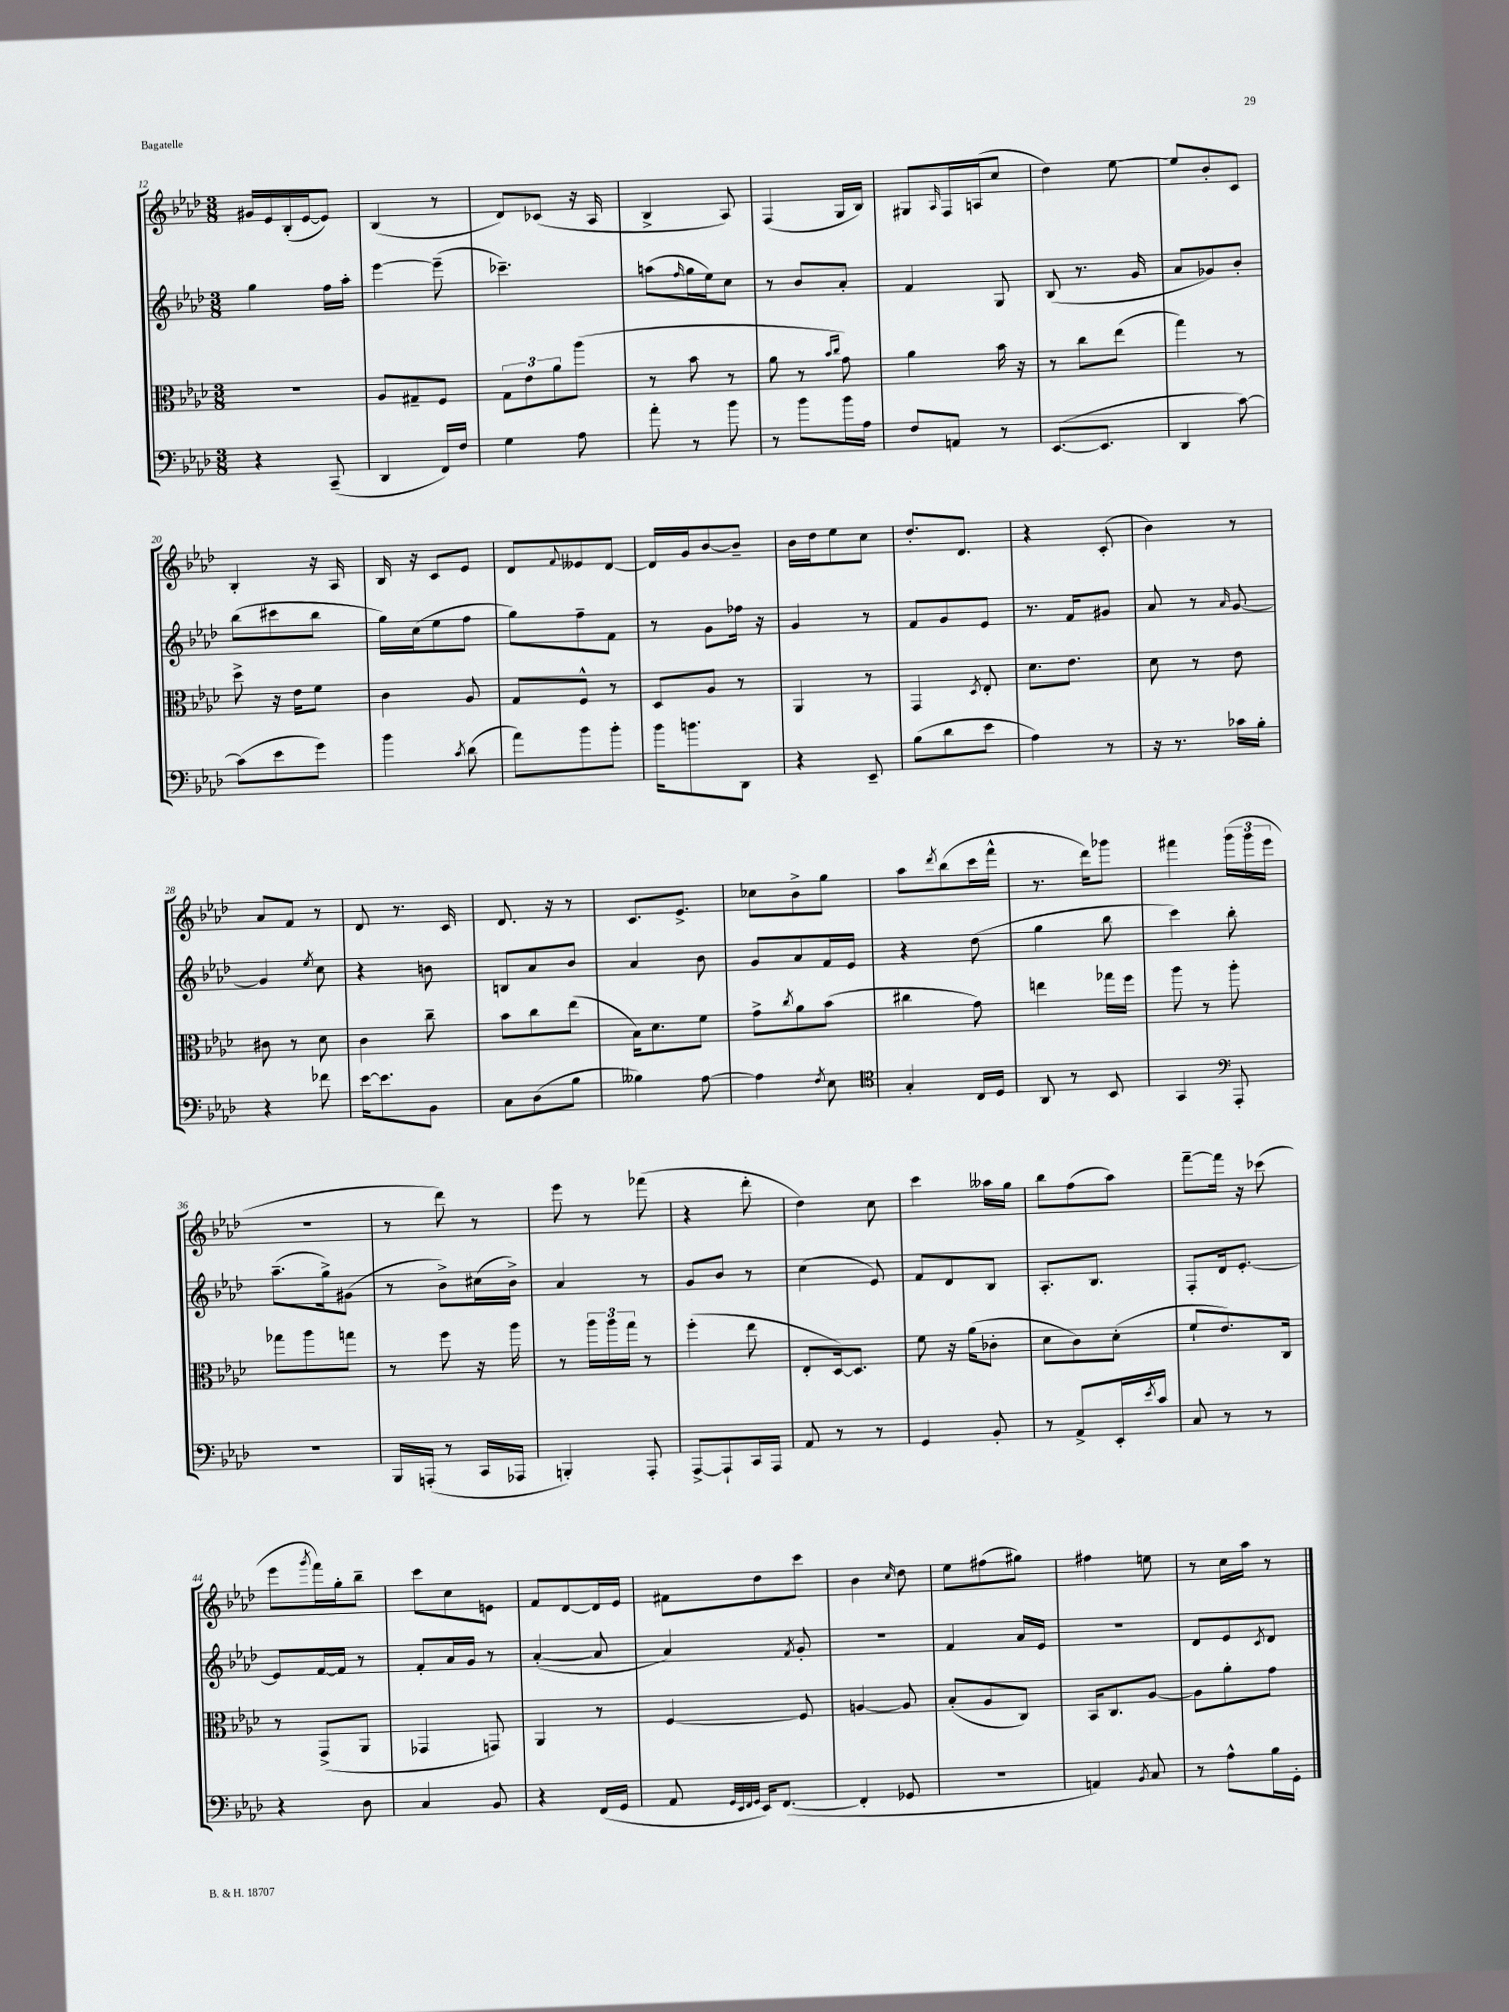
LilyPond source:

<<
\new StaffGroup <<
\new Staff = "s0" {
    \clef treble \key aes \major \numericTimeSignature \time 3/8
    gis'16 ees'16 bes16-.( ees'16~ ees'8) |
    bes4( r8 |
    des'8) ces'8( r16 aes16 |
    bes4-> aes8) |
    f4( g16 bes16) |
    gis8 \grace { aes16 } f16 a16( c''8 |
    des''4) ees''8~ |
    ees''8 bes'8-. c'8 |
    bes4-. r16 aes16 |
    bes16 r16 c'8 ees'8 |
    des'8 \appoggiatura { f'8 } eeses'8 des'8~ |
    des'16 g'16 bes'8~ bes'8-- |
    bes'16 des''16 ees''8 c''8 |
    des''8.-. des'8. |
    r4 c'8-.( |
    bes'4) r8 |
    aes'8 f'8 r8 |
    des'8 r8. c'16 |
    des'8. r16 r8 |
    c'8. ees'8.-> |
    ces''8 bes'8-> g''8 |
    aes''8 \acciaccatura { des'''8 } bes''8( c'''16 f'''16-^ |
    r8. des'''16) ges'''8 |
    fis'''4 \tuplet 3/2 { g'''16( g'''16 ees'''16 } |
    R4. |
    r8 des'''8) r8 |
    ees'''8 r8 fes'''8( |
    r4 des'''8-. |
    des''4) c''8 |
    c'''4 aeses''16 g''16 |
    bes''8 f''8( aes''8) |
    f'''8~-- f'''16 r16 ces'''8( |
    ees'''8 \acciaccatura { g'''8 } f'''16) g''16-. bes''8-- |
    c'''8 c''8 e'8 |
    f'8 des'8~ des'16 ees'16 |
    fis'8 des''8 c'''8 |
    bes'4 \grace { c''16 } des''8 |
    ees''8 fis''8( gis''8) |
    fis''4 e''8 |
    r8 c''16 aes''16 r8 \bar "|." |
}
\new Staff = "s1" {
    \clef treble \key aes \major \numericTimeSignature \time 3/8
    g''4 f''16 aes''16-. |
    ees'''4~ ees'''8--( |
    ces'''4.--) |
    a''8( \grace { f''16 } g''16 ees''16) c''8 |
    r8 bes'8 aes'8-. |
    f'4 g8 |
    bes8( r8. g'16 |
    aes'8 ges'8) bes'8-. |
    bes''8( cis'''8 bes''8 |
    g''16) c''16( ees''8 f''8 |
    g''8) f''8-- f'8 |
    r8 g'8 fes''16 r16 |
    g'4 r8 |
    f'8 g'8 ees'8 |
    r8. f'16 gis'8 |
    aes'8 r8 \grace { aes'16 } g'8~ |
    g'4 \acciaccatura { ees''8 } c''8 |
    r4 b'8 |
    b8 aes'8 bes'8 |
    aes'4 bes'8 |
    g'8 aes'8 f'16 ees'16 |
    r4 des''8( |
    g''4 bes''8 |
    c'''4) bes''8-. |
    aes''8.--( g''16->) gis'8( |
    r8 bes'8->) cis''16( bes'16->) |
    aes'4 r8 |
    g'8 bes'8 r8 |
    c''4( ees'8) |
    f'8 des'8 bes8 |
    aes8.-. bes8. |
    f8-. des'16 ees'8.~-. |
    ees'8 f'16~ f'16 r8 |
    f'8-. aes'16 g'16 r8 |
    aes'4~-.( aes'8 |
    aes'4) \acciaccatura { f'8 } g'8-. |
    R4. |
    f'4 aes'16 ees'16 |
    R4. |
    des'8 ees'8 \acciaccatura { c'8 } des'8 \bar "|." |
}
\new Staff = "s2" {
    \clef alto \key aes \major \numericTimeSignature \time 3/8
    R4. |
    aes8 gis8-- f8 |
    \tuplet 3/2 { g8 ees'8 aes'8 } aes''8( |
    r8 bes'8 r8 |
    aes'8 r8 \grace { bes'16 c''16 } g'8) |
    aes'4 bes'16 r16 |
    r8 c''8 ees''8( |
    g''4) r8 |
    des''8-> r16 ees'16 f'8 |
    c'4 aes8 |
    g8 f8-^ r8 |
    des8 aes8 r8 |
    aes,4 r8 |
    g,4 \acciaccatura { des8 } ees8-. |
    des'8. ees'8. |
    des'8 r8 ees'8 |
    cis'8 r8 des'8 |
    c'4 c''8-- |
    bes'8 c''8 ees''8( |
    bes16) des'8. f'8 |
    g'8-> \acciaccatura { c''8 } aes'8 bes'8( |
    cis''4 g'8) |
    e''4 ges''16 f''16 |
    aes''8 r8 aes''8-. |
    ges''8 aes''8 g''8 |
    r8 f''8 r16 aes''16 |
    r8 \tuplet 3/2 { aes''16 aes''16 g''16 } r8 |
    f''4-.( ees''8 |
    ees8-. des16~) des8. |
    f'8 r16 aes'16( ces'8-. |
    des'8 c'8) des'8-.( |
    f'8-! ees'8.) c16 |
    r8 g,8->( aes,8 |
    ges,4 g,8) |
    aes,4 r8 |
    f4~ f8 |
    a4~ a8 |
    bes8-.( aes8 c8) |
    bes,16 c8. aes8~ |
    aes8 aes'8-. g'8 \bar "|." |
}
\new Staff = "s3" {
    \clef bass \key aes \major \numericTimeSignature \time 3/8
    r4 c,8--( |
    des,4 f,16) f16 |
    g4 aes8 |
    aes'8-. r8 bes'8 |
    r8 bes'8 bes'16 aes16 |
    f8 a,8 r8 |
    ees,8.~( ees,8. |
    des,4 c'8~) |
    c'8( ees'8 g'8) |
    bes'4 \acciaccatura { c'8 } des'8( |
    aes'8) bes'8 bes'8-. |
    bes'16 b'8. des,8 |
    r4 ees,8-- |
    bes8( des'8 ees'8 |
    aes4) r8 |
    r16 r8. ces'16 bes16-. |
    r4 fes'8 |
    ees'16~ ees'8. bes,8 |
    c8 des8( bes8 |
    beses4) aes8~ |
    aes4 \acciaccatura { f8 } ees8 |
    \clef tenor g4-. c16 des16 |
    aes,8 r8 bes,8 |
    g,4 \clef bass aes,,8-. |
    R4. |
    bes,,16 a,,16-.( r8 c,16 aes,,16 |
    b,,4-.) aes,,8-. |
    aes,,8~-> aes,,8-! c,16 aes,,16 |
    aes,8 r8 r8 |
    g,4 bes,8-. |
    r8 aes,8-> ees,16-. \acciaccatura { ees'8 } c'16 |
    c8 r8 r8 |
    r4 des8 |
    c4 bes,8 |
    r4 f,16( g,16 |
    aes,8 \grace { g,32 ees,32 f,32 g,32 } ees,16) f,8.~( |
    f,4-. ges,8 |
    R4. |
    a,4) \acciaccatura { bes,8 } c8 |
    r8 aes8-^ bes16 g,16-. \bar "|." |
}
>>
>>
\layout { \context { \Score currentBarNumber = #12 } }
